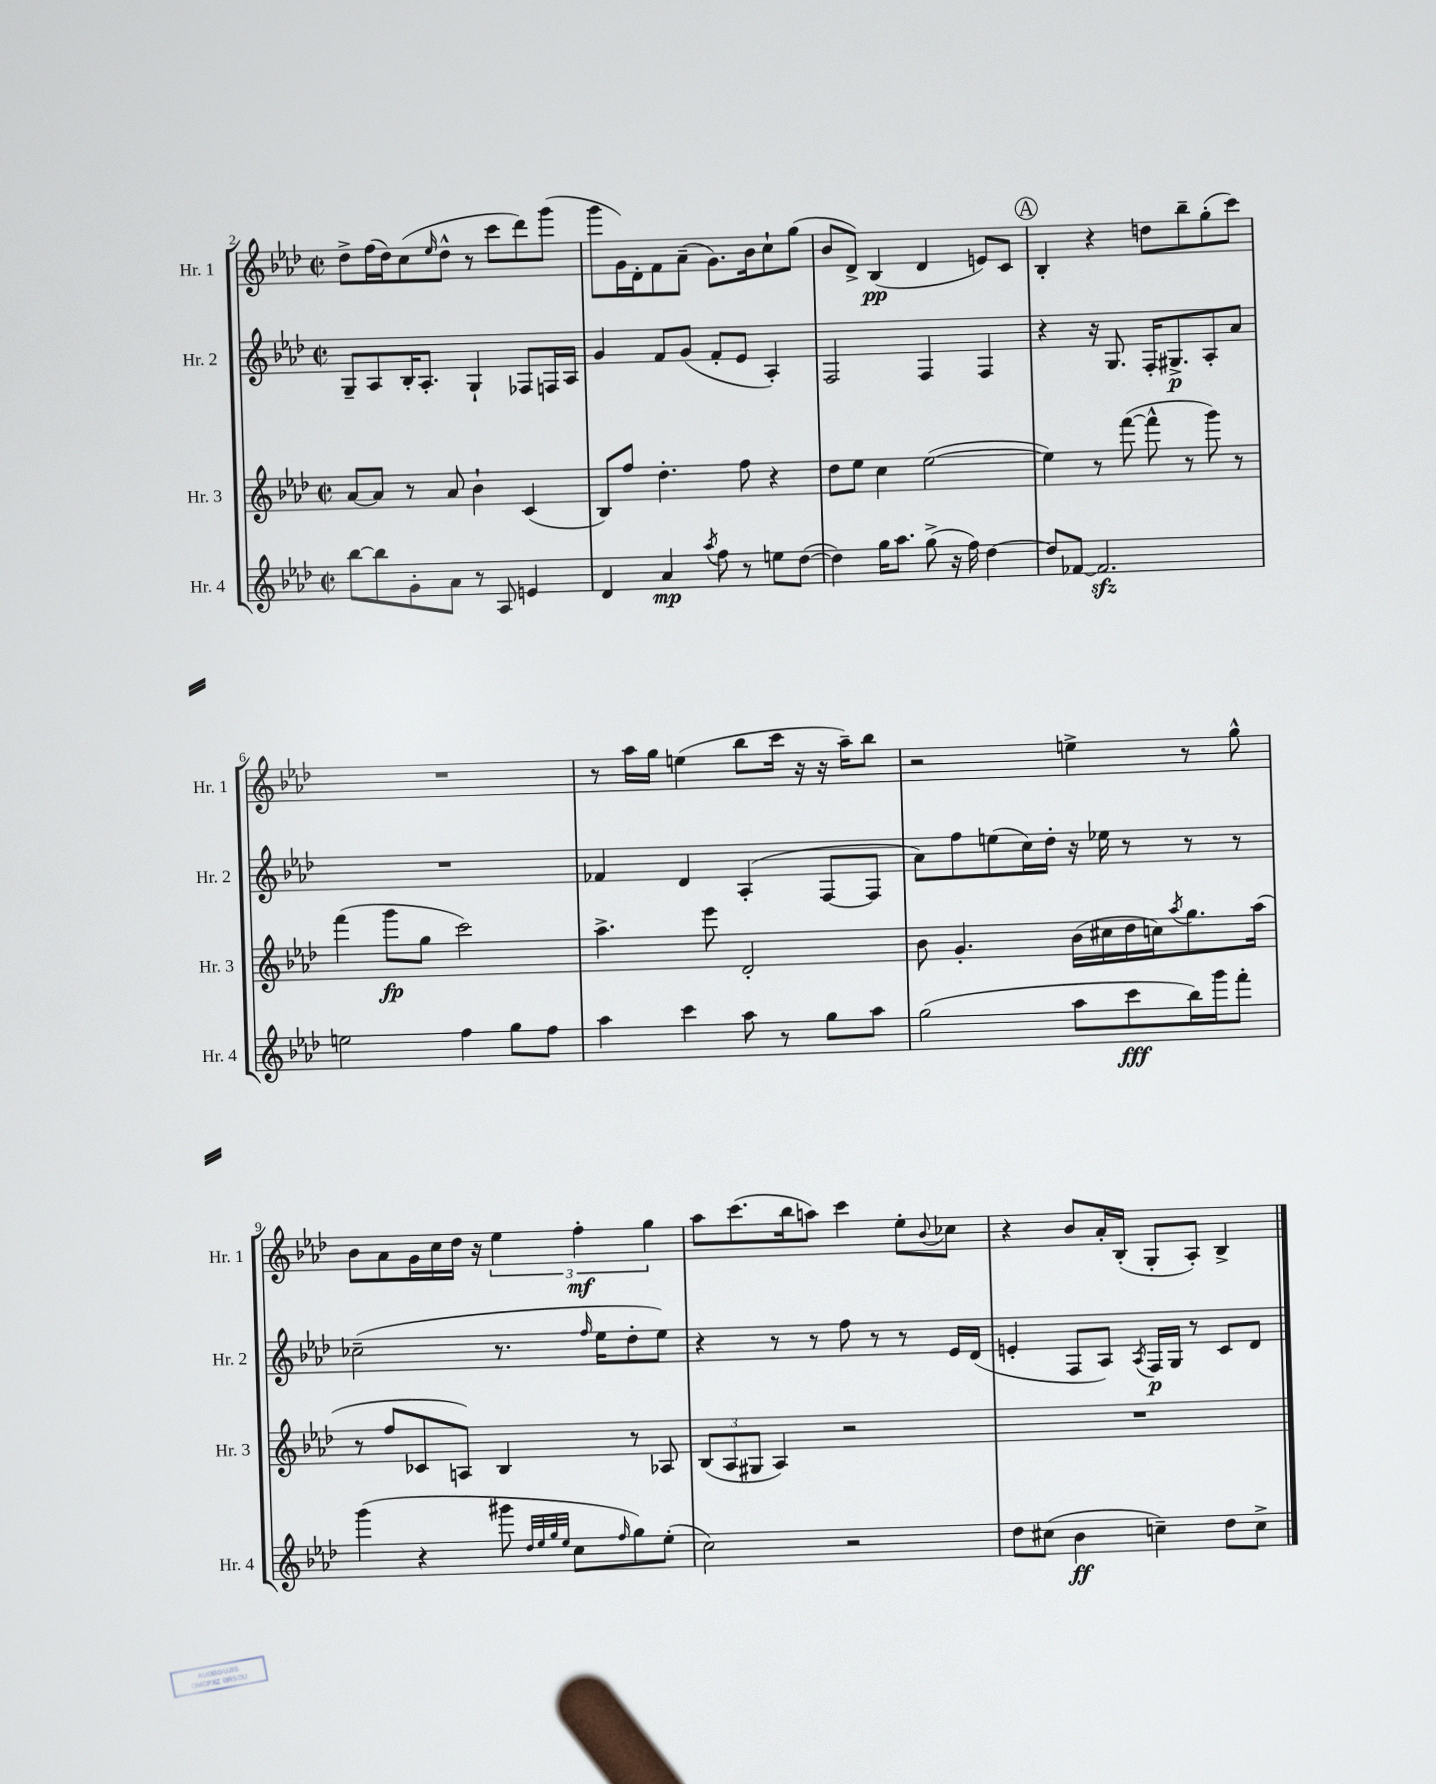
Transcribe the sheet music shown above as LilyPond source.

<<
\new StaffGroup <<
\new Staff = "s0" \with { instrumentName = "Hr. 1" shortInstrumentName = "Hr. 1" } {
    \clef treble \key aes \major \defaultTimeSignature \time 2/2
    des''8-> f''16( des''16) c''8( \grace { ees''16 } des''8-^ r8 c'''8 des'''8) g'''8( |
    g'''8 g'16) des'16-. f'8 aes'8--( g'8.) bes'16 c''8-! g''8( |
    bes'8 des'8->) bes4\pp( des'4 e'8) c'8 |
    \mark \markup { \circle "A" } bes4-. r4 d''8 bes''8-- g''8-.( c'''8) |
    R1 |
    r8 aes''16 g''16 e''4( bes''8 c'''16 r16 r16 aes''16--) bes''8 |
    r2 e''4-> r8 g''8-^ |
    bes'8 aes'8 g'16 c''16 des''16 r16 \tuplet 3/2 { ees''4 f''4-.\mf g''4 } |
    aes''8 c'''8.( bes''16 a''8) c'''4 ees''8-. \appoggiatura { bes'8 } ces''8 |
    r4 bes'8 aes'16-. bes16-.( g8-. aes8-.) bes4-> \bar "|." |
}
\new Staff = "s1" \with { instrumentName = "Hr. 2" shortInstrumentName = "Hr. 2" } {
    \clef treble \key aes \major \defaultTimeSignature \time 2/2
    g8-- aes8 bes16-. aes8.-. g4-! fes8 f16 aes16 |
    g'4 f'8 g'8( f'8-. ees'8 aes4-.) |
    f2 f4 f4 |
    \mark \markup { \circle "A" } r4 r16 g8. f16-. gis8.->\p aes8-. aes'8 |
    R1 |
    fes'4 des'4 aes4-.( f8~ f8 |
    aes'8) f''8 e''8( c''16) des''16-. r16 ees''16 r8 r8 r8 |
    ces''2--( r8. \grace { f''16 } ees''16 des''8-. ees''8) |
    r4 r8 r8 f''8 r8 r8 ees'16 des'16( |
    e'4-. f8 aes8) \acciaccatura { aes8 } f16\p g16 r8 c'8 des'8 \bar "|." |
}
\new Staff = "s2" \with { instrumentName = "Hr. 3" shortInstrumentName = "Hr. 3" } {
    \clef treble \key aes \major \defaultTimeSignature \time 2/2
    aes'8~ aes'8 r8 aes'8 bes'4-! c'4( |
    bes8) f''8 des''4.-. f''8 r4 |
    des''8 ees''8 c''4 ees''2~( |
    \mark \markup { \circle "A" } ees''4) r8 f'''8~( f'''8-^ r8 g'''8) r8 |
    f'''4( g'''8\fp g''8 c'''2) |
    aes''4.-> ees'''8 des'2-. |
    bes'8 g'4.-. bes'16( cis''16 des''16 c''16) \acciaccatura { aes''8 } g''8. aes''16( |
    r8 f''8 ces'8 a8) bes4 r8 aes8 |
    \tuplet 3/2 { bes8( aes8 gis8 } aes4) r2 |
    R1 \bar "|." |
}
\new Staff = "s3" \with { instrumentName = "Hr. 4" shortInstrumentName = "Hr. 4" } {
    \clef treble \key aes \major \defaultTimeSignature \time 2/2
    bes''8~ bes''8 g'8-. aes'8 r8 aes8 e'4 |
    des'4 aes'4\mp \acciaccatura { aes''8 } f''8 r8 e''8 des''8~( |
    des''4) g''16 aes''8. g''8->( r16 f''16) des''4~ |
    \mark \markup { \circle "A" } des''8 fes'8~ fes'2.\sfz |
    e''2 f''4 g''8 f''8 |
    aes''4 c'''4 aes''8 r8 g''8 aes''8 |
    g''2( aes''8 c'''8\fff bes''16) g'''16 f'''8-. |
    g'''4( r4 gis'''8 \grace { des''32 ees''32 g''32 ees''32 } c''8 \grace { f''16 } g''8) ees''8-.( |
    c''2) r2 |
    des''8 cis''8( bes'4\ff c''4--) des''8 c''8-> \bar "|." |
}
>>
>>
\layout { \context { \Score currentBarNumber = #2 } }
